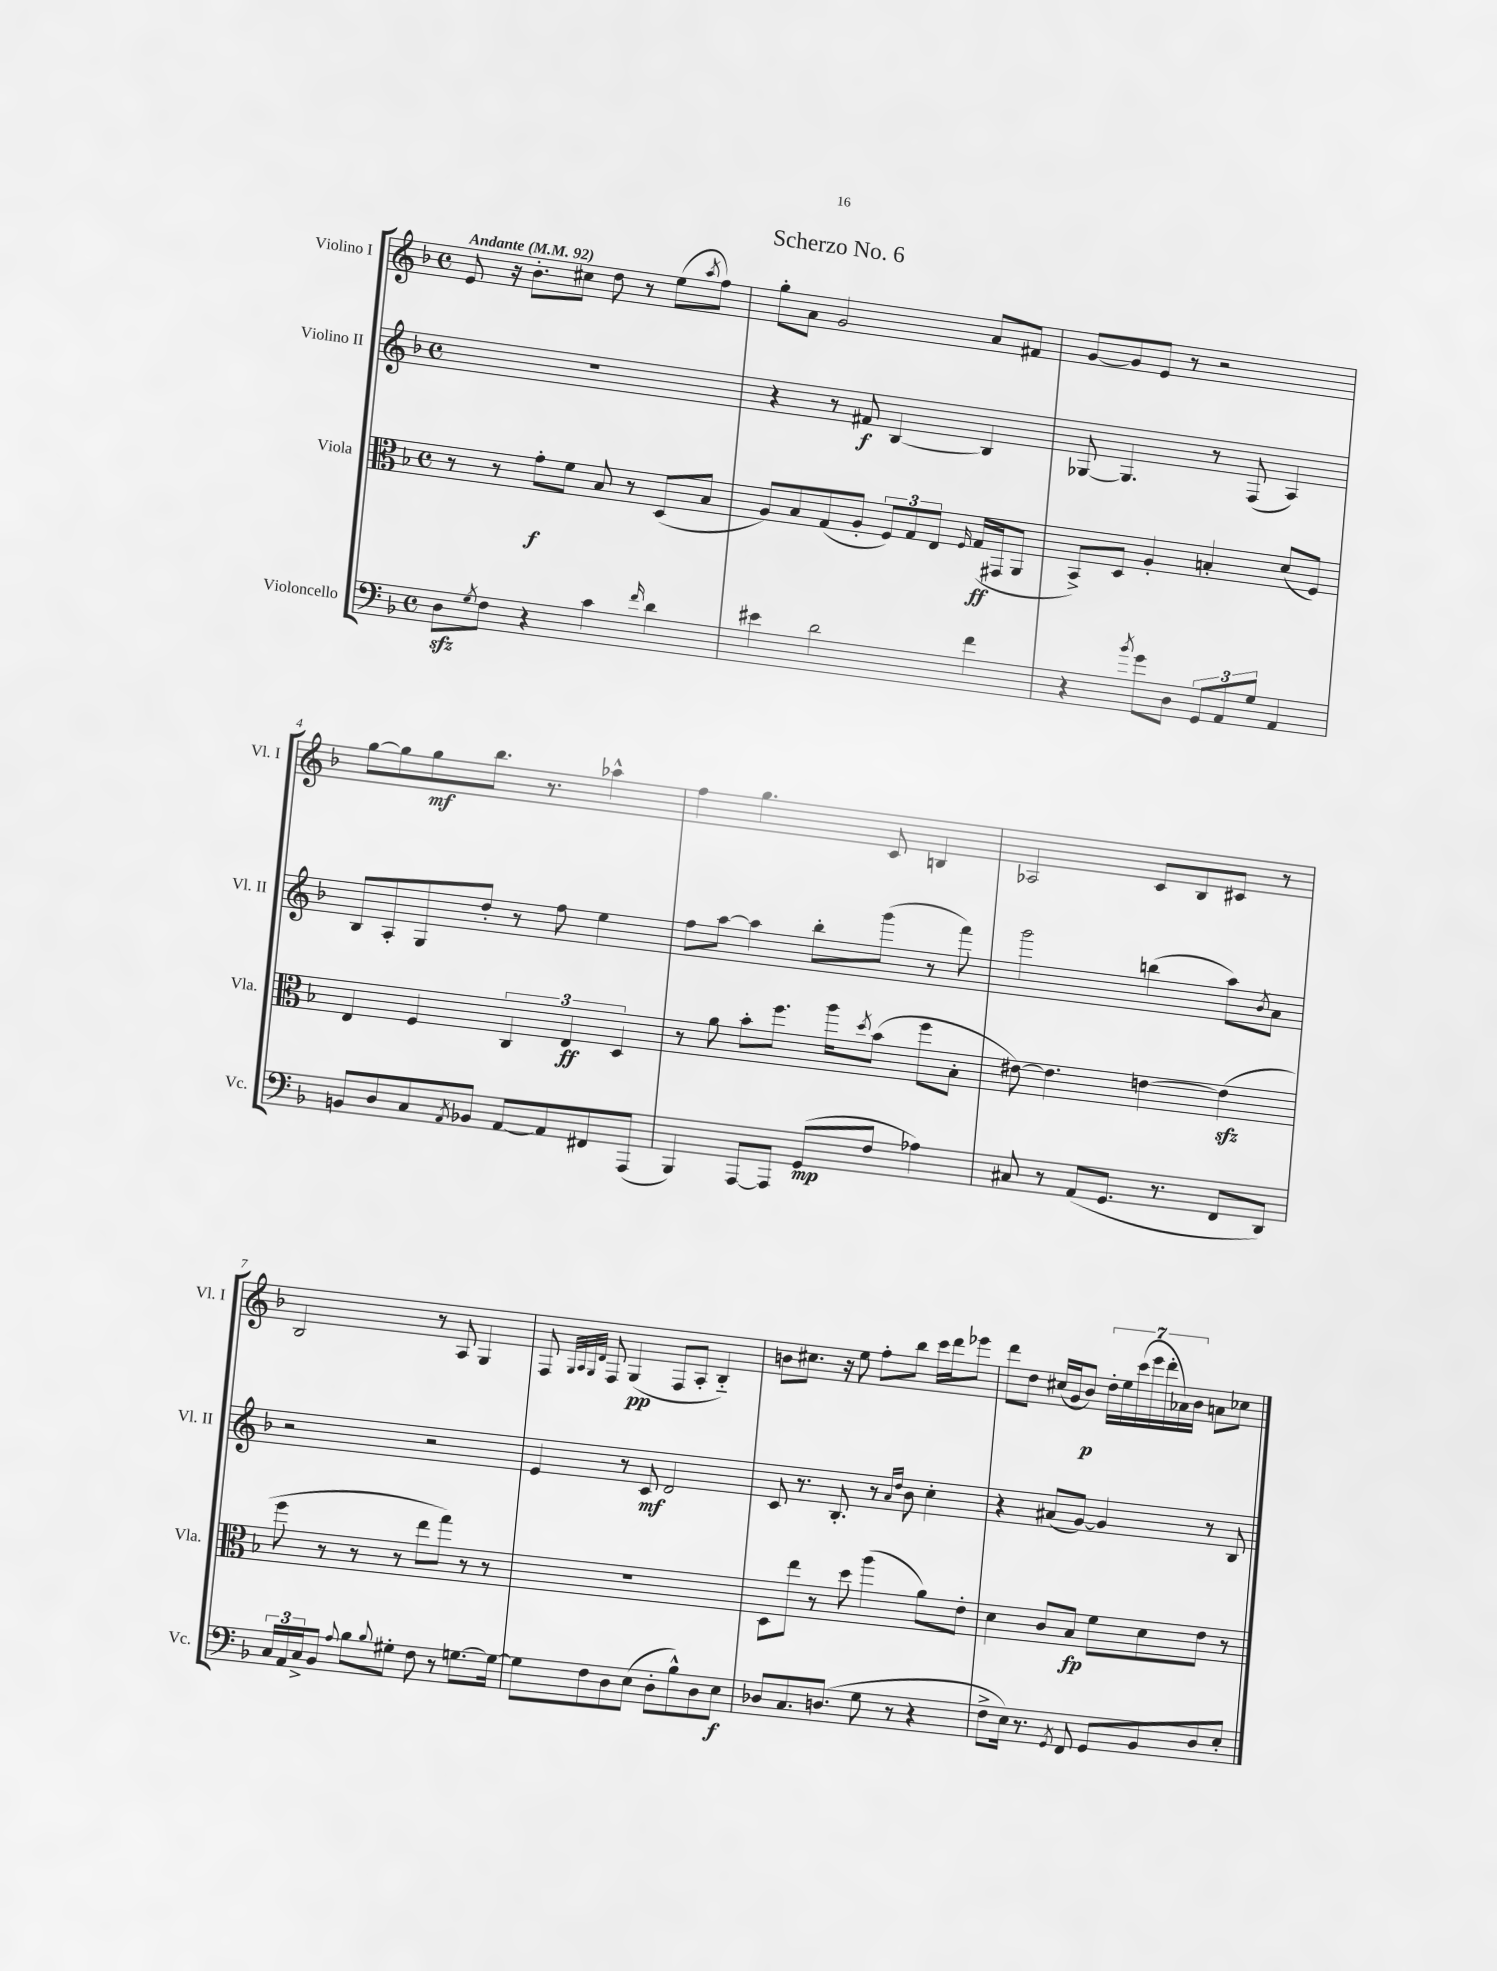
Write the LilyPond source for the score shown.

\header { title = "Scherzo No. 6" }
<<
\new StaffGroup <<
\new Staff = "s0" \with { instrumentName = "Violino I" shortInstrumentName = "Vl. I" } {
    \clef treble \key f \major \defaultTimeSignature \time 4/4 \tempo "Andante" 4 = 92
    e'8 r16 bes'8.-. cis''8 d''8 r8 e''8( \acciaccatura { a''8 } f''8) |
    g''8-. a'8 g'2 a'8 fis'8 |
    g'8~ g'8 e'8 r8 r2 |
    g''8~ g''8 g''8\mf bes''8. r8. aes''4-^ |
    f''4 g''4. c'8 b4 |
    aes2 c'8 bes8 cis'8 r8 |
    bes2 r8 a8 g4 |
    f8 \grace { g32 a32 g32 d'32 } f8 g4\pp( f8 a8-. bes4-_) |
    b'8 cis''8. r16 e''8 f''8-. bes''8 c'''16 d'''16 ees'''8 |
    d'''8 d''8 cis''16( g'16 bes'8\p) \tuplet 7/4 { d''16-. e''16 c'''16( e'''16 d'''16-. aes'16) bes'16 } a'8 ces''8 \bar "|." |
}
\new Staff = "s1" \with { instrumentName = "Violino II" shortInstrumentName = "Vl. II" } {
    \clef treble \key f \major \defaultTimeSignature \time 4/4
    R1 |
    r4 r8 fis'8\f bes4~ bes4 |
    ges8~ ges4. r8 f8( a4) |
    bes8 a8-. g8 d''8-. r8 f''8 e''4 |
    f''8 a''8~ a''4 bes''8-. g'''8( r8 f'''8) |
    g'''2 b''4( a''8) \acciaccatura { bes'8 } a'8 |
    r2 r2 |
    e'4 r8 c'8\mf d'2 |
    c'8 r8. bes8.-. r8 \grace { a'16 d''16 } bes'8 c''4-. |
    r4 ais'8( g'8~) g'4 r8 bes8 \bar "|." |
}
\new Staff = "s2" \with { instrumentName = "Viola" shortInstrumentName = "Vla." } {
    \clef alto \key f \major \defaultTimeSignature \time 4/4
    r8 r8 g'8-.\f f'8 bes8 r8 d8( bes8 |
    a8) bes8 g8( a8-. \tuplet 3/2 { f8) g8 e8 } \grace { f16 } g16\ff( gis,16 a,8 |
    bes,8->) d8 a4-. b4-. d'8( f8) |
    e4 f4 \tuplet 3/2 { c4 e4\ff d4 } |
    r8 a'8 bes'8-. f''8. a''16 \acciaccatura { d''8 } bes'8( f''8 bes8-. |
    eis'8~) eis'4. e'4~ e'4\sfz( |
    f''8 r8 r8 r8 e''8 g''8) r8 r8 |
    R1 |
    d8 e''8 r8 d''8 a''4( a'8) e'8-. |
    d'4 c'8 bes8\fp f'8 d'8 e'8 r8 \bar "|." |
}
\new Staff = "s3" \with { instrumentName = "Violoncello" shortInstrumentName = "Vc." } {
    \clef bass \key f \major \defaultTimeSignature \time 4/4
    d8\sfz \acciaccatura { g8 } f8 r4 c'4 \grace { f'16 } d'4 |
    eis'4 d'2 f'4 |
    r4 \acciaccatura { bes'8 } g'8 d8 \tuplet 3/2 { g,8 a,8 g8 } a,4 |
    b,8 d8 c8 \acciaccatura { a,8 } bes,8 a,8~ a,8 fis,8 a,,8( |
    bes,,4) a,,8~ a,,8 g,8\mp( f8 aes4) |
    cis8 r8 a,8( g,8. r8. f,8 d,8) |
    \tuplet 3/2 { c16 a,16 c16-> } bes,8 \appoggiatura { a8 } bes8 \appoggiatura { bes8 } gis8-. f8 r8 g8.~ g16~ |
    g8 f8 d8 e8( d8-. bes8-^) d8 e8\f |
    des8 c8. d8.( g8 r8 r4 |
    f8-> e16) r8. \acciaccatura { g,8 } f,8 g,8 bes,8 d8 e8-. \bar "|." |
}
>>
>>
